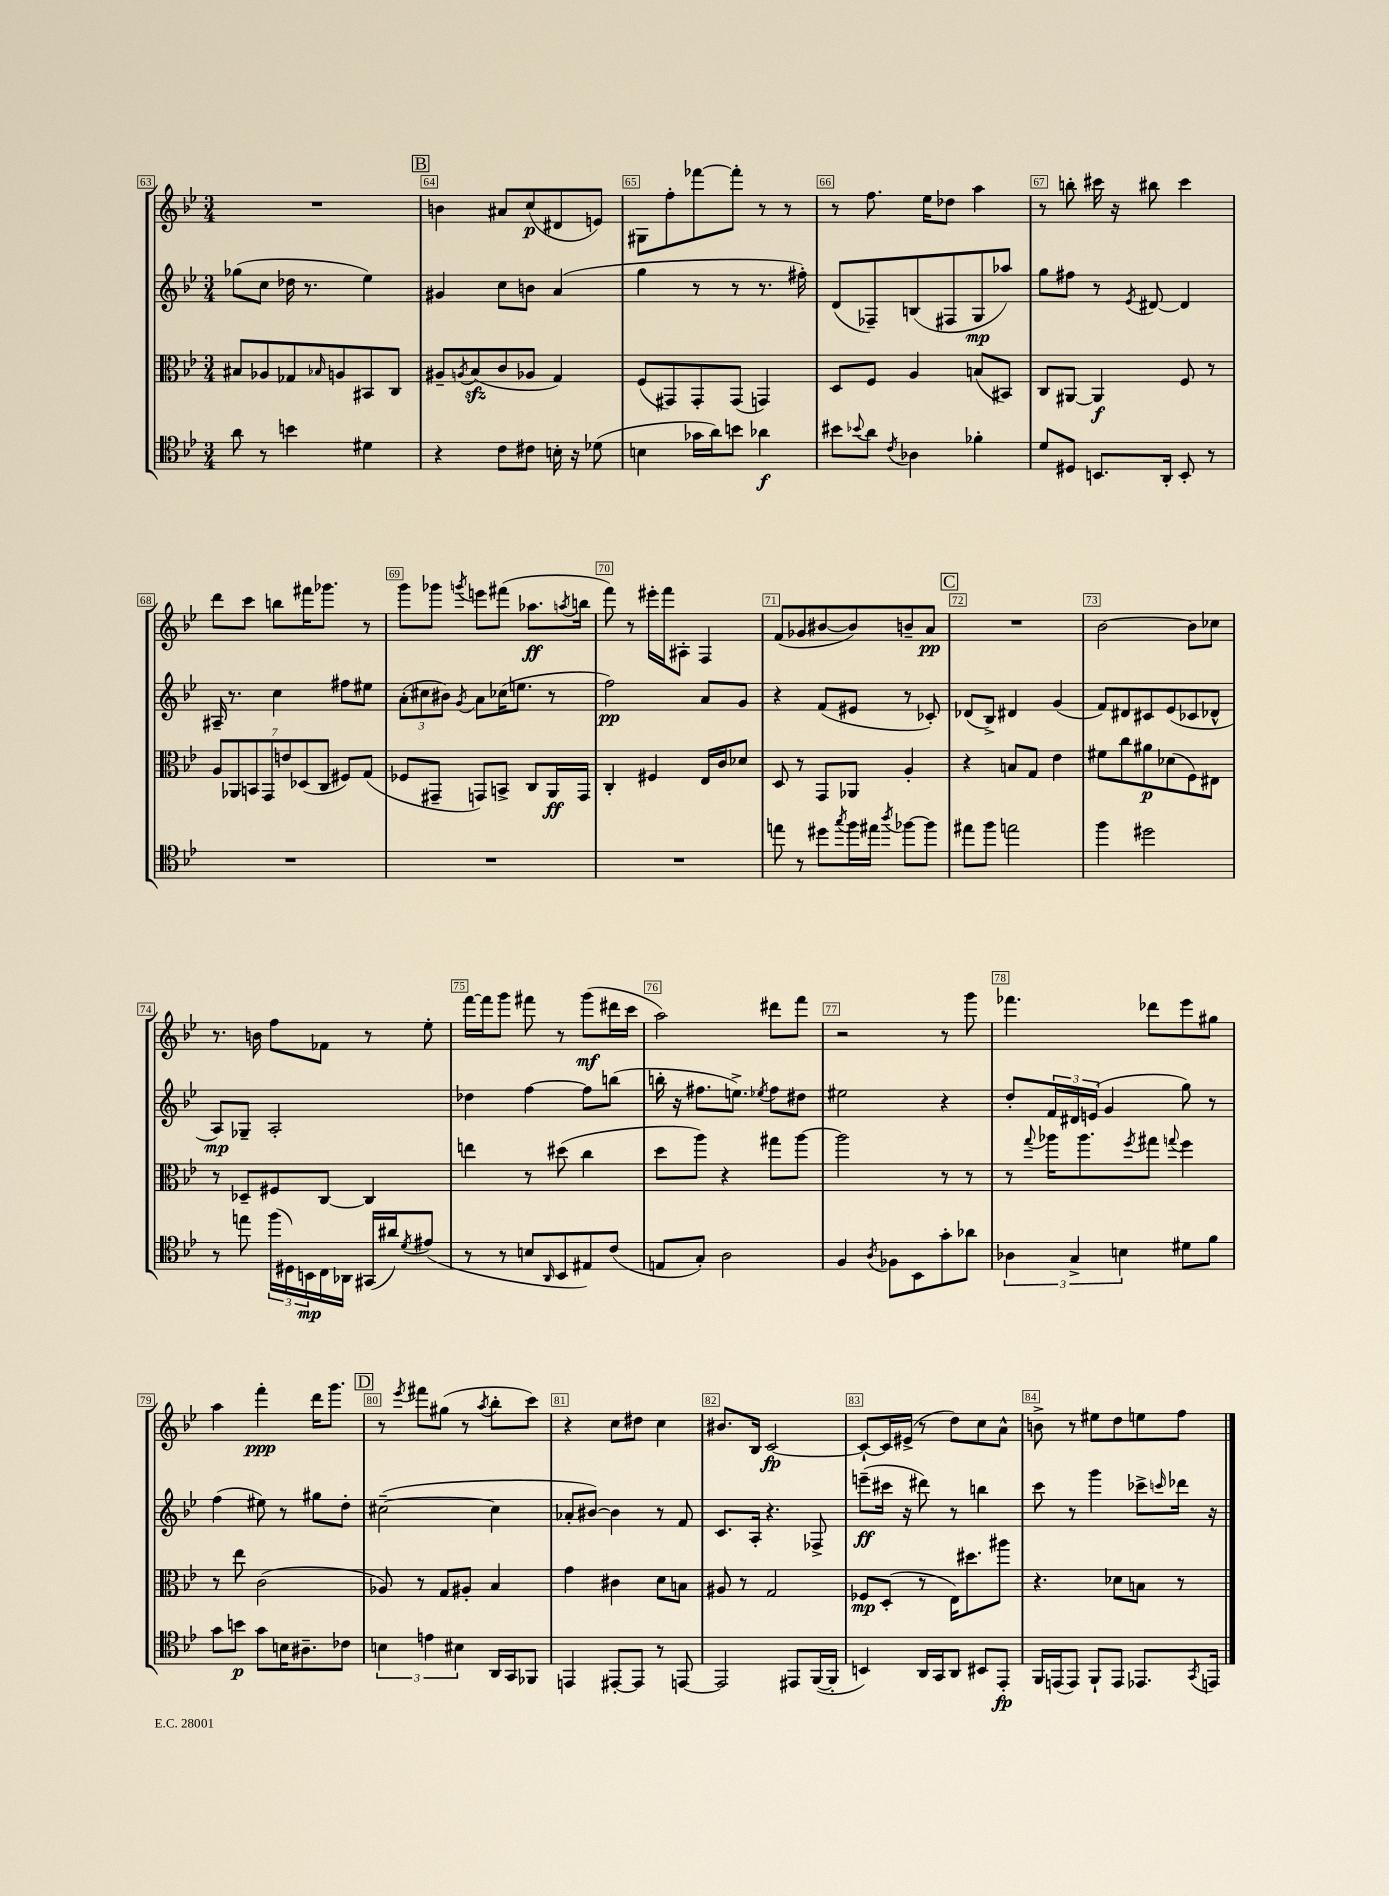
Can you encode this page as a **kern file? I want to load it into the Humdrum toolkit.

**kern	**kern	**kern	**kern
*staff4	*staff3	*staff2	*staff1
*clefC4	*clefC3	*clefG2	*clefG2
*k[b-e-]	*k[b-e-]	*k[b-e-]	*k[b-e-]
*M3/4	*M3/4	*M3/4	*M3/4
8a\	8B#/L	(8gg-\L	2.r
8r	8A-/	8cc\J	.
4b\	8G-/	16dd-\	.
.	.	8.r	.
.	16qqB-/	.	.
.	8A/	.	.
4d#\	8BB#/	4ee-\)	.
.	8C/J	.	.
=	=	=	=
4r	8A#~/L	4g#/	4b\
.	8qA/	.	.
.	(8B-/	.	.
8c\L	8c/	8cc\L	8a#/L
8c#\J	8A-/J	8b\J	(8cc/
16B'\	4G/)	(4a/	8d#/
16r	.	.	.
(8d-\	.	.	8e/J)
=	=	=	=
4B\	(8F/L	4gg\	8G#\L
.	8GG#/)	.	8ff'\
16g-\LL	8GG#'/	8r	[8fff-\
16a\J)	.	.	.
8b\J	(8GG#/J	8r	8fff-'\]J
4a-\	4GG/)	8.r	8r
.	.	.	8r
.	.	16ff#'\)	.
=	=	=	=
8b#\L	8D/L	(8d/L	8r
8qqb-/	.	.	.
8a\J	8F/J	8F-~/)	8.ff\
8qc/	.	.	.
4A-\	4A/	(8B/	.
.	.	.	16ee-\LK
.	.	8F#/	8dd-\J
4f-'\	(8B/L	8G/	4aa\
.	8BB#/J)	8aa-/J)	.
=	=	=	=
8d/L	8C/L	8gg\L	8r
8D#/J	[8AA#/J	8ff#\J	8bb'\
8.BB/L	4AA#/]	8r	16ccc#\
.	.	.	16r
.	.	8qe-/	.
.	.	[8d#/	8bb#\
16AA'/Jk	.	.	.
8BB'/	8F/	4d#/]	4ccc#\
8r	8r	.	.
=	=	=	=
2.r	14A/L	16A#~/	8ddd\L
.	.	8.r	.
.	14AA-/	.	.
.	.	.	8ccc\J
.	14BB/	.	.
.	14GG/	.	.
.	.	4cc\	8bb\L
.	14e/	.	.
.	(14D-/	.	.
.	.	.	16fff#\K
.	14C/J	.	.
.	.	.	8.ggg-\J
.	8F#/L)	8ff#\L	.
.	(8G/J	8ee#\J	8r
=	=	=	=
2.r	8F-/L	(12a'\L	8ggg\L
.	.	12cc#\	.
.	8GG#~/J	.	8ggg-\J
.	.	12b#\J)	.
.	.	8qg/	8qggg/
.	8GG/L)	8a\L	8eee\L
.	8BB^/J	(16cc-\K	(8fff#\J
.	.	8.ee\J	.
.	8C/L	.	8.aa-\L
.	16AA/L	8r	.
.	.	.	8qaa/
.	16GG/JJ	.	16bb\Jk
=	=	=	=
2.r	4C'/	2ff\)	8fff\)
.	.	.	8r
.	4F#/	.	16eee#'\LL
.	.	.	16fff\J
.	.	.	8A#'\J
.	16E-/LL	8a/L	4F/
.	16c/J	.	.
.	8d-/J	8g/J	.
=	=	=	=
8ee\	8D/	4r	(8f/L
8r	8r	.	8g-/
8dd#\L	8GG/L	(8f/L	[8b#/
8qgg/	.	.	.
16ff\L	8AA-/J	8e#/J	8b#/])
16ee#\JJ	.	.	.
8qaa/	.	.	.
[8ff-\L	4A'/	8r	8b~/
8ff-\]J	.	8c-'/)	8a/J
=	=	=	=
8ee#\L	4r	(8d-/L	2.r
8ff\J	.	8B-^/J)	.
2ee\	8B/L	4d#/	.
.	8G/J	.	.
.	4e-\	(4g/	.
=	=	=	=
4ff\	8f#\L	8f/L)	[2b-\
.	8cc\	8d#/	.
2dd#\	8a#\	8c#/	.
.	(8d-\	(8e-/	.
.	8F\)	8c-/	8b-\]L
.	8E#\J	8d-^^/J	8cc-\J
=	=	=	=
8r	8r	8A/L)	8.r
8ee\	8D-~/L	8G-~/J	.
.	.	.	16b\
(24ff\LL	8F#/	2A'/	8ff\L
24D#\)	.	.	.
24BB\	.	.	.
16C\	[8C/J	.	8f-\J
16AA-\JJ	.	.	.
(16GG#/LL	4C/]	.	8r
16a#/J)	.	.	.
8qd/	.	.	.
(8e#/J	.	.	8ee-'\
=	=	=	=
8r	4ee\	4dd-\	[16fff\LL
.	.	.	16fff\]J
8r	.	.	8ggg\J
8B/L	8r	[4ff\	8fff#\
16qqAA/	.	.	.
8BB-/	(8dd#\	.	8r
8E#/)	4cc\	8ff\]L	(8ggg\L
(8c/J	.	(8bb\J	16ddd#\L
.	.	.	16ccc\JJ
=	=	=	=
8E/L	8dd\L	16bb'\	2aa\)
.	.	16r	.
8G'/J)	8aa\J)	8.ff#\L	.
2A\	4r	.	.
.	.	8.ee^\J)	.
.	.	8qee-/	.
.	8gg#\L	8ff#\L	8ddd#\L
.	[8aa\J	8dd#\J	8fff\J
=	=	=	=
4F/	2aa\]	2ee#\	2r
8qA/	.	.	.
8F-\L	.	.	.
8BB-\	.	.	.
8g'\	8r	4r	8r
8a-\J	8r	.	8ggg\
=	=	=	=
6A-\	8r	8dd'/L	4.fff-\
.	8qqgg/	.	.
.	16aa-\LK	24f/L	.
6G^/	.	24d#/	.
.	8.aa-\	.	.
.	.	(24e/JJ	.
.	.	4g/	.
6B\	.	.	.
.	8qff/	.	.
.	8gg#\J	.	8ddd-\L
.	8qqgg/	.	.
8d#\L	4ff\	8gg\)	8eee-\
8f\J	.	8r	8gg#\J
=	=	=	=
8g\L	8r	(4ff\	4aa\
8b\J	8ee-\	.	.
8g\L	(2c\	8ee#\)	4fff'\
16B\K	.	8r	.
8.A#~\	.	.	.
.	.	8gg#\L	16ddd\LK
.	.	.	8.ggg\J
8c-\J	.	8dd'\J	.
=	=	=	=
6B\	8A-/)	([2cc#~\	8r
.	.	.	8qeee-/
.	8r	.	8fff#\L
6e\	.	.	.
.	8G/L	.	(8gg#\J
6B#\	.	.	.
.	8A#'/J	.	8r
.	.	.	8qaa/
16AA/LL	4B-/	4cc#\]	8bb-'\L
16GG/J	.	.	.
8FF-/J	.	.	8ccc\J)
=	=	=	=
4EE/	4g\	8a-'/L	4r
.	.	[8b#/J)	.
[8EE#'/L	4c#\	4b#\]	8cc\L
8EE#/]J	.	.	8dd#\J
8r	8d\L	8r	4cc\
[8EE/	8B\J	8f/	.
=	=	=	=
2EE/]	8A#/	8.c/L	8.b#/L
.	8r	.	.
.	.	16A'/Jk	16B-/Jk
.	2G/	4.r	[2c/
8EE#/L	.	.	.
([16FF/L	.	8F-^/	.
16FF'/]JJ	.	.	.
=	=	=	=
4BB/)	8F-/L	(8eee~\L	8c`/_L
.	(8D'/J	16ccc#\Jk	16c/]L
.	.	16r	(16e#^/JJ
16AA/LL	8r	8ddd#\)	8r
16GG/J	.	.	.
8AA/J	16E-\LK)	8r	8dd\L)
.	8.dd#\	.	.
8BB#/L	.	4bb\	8cc\
8EE-'/J	8aa#\J	.	8a^^\J
=	=	=	=
16FF/LL	4.r	8ccc\	8b^\
(16EE/J	.	.	.
8EE/J)	.	8r	8r
8FF`/L	.	4ggg\	8ee#\L
8EE/J	8d-\L	.	8dd\
8.EE-/L	8B\J	8ccc-^\L	8ee\
.	.	16qqccc/	.
.	8r	16ddd-\Jk	8ff\J
8qGG/	.	.	.
16EE/Jk	.	16r	.
==	==	==	==
*-	*-	*-	*-
